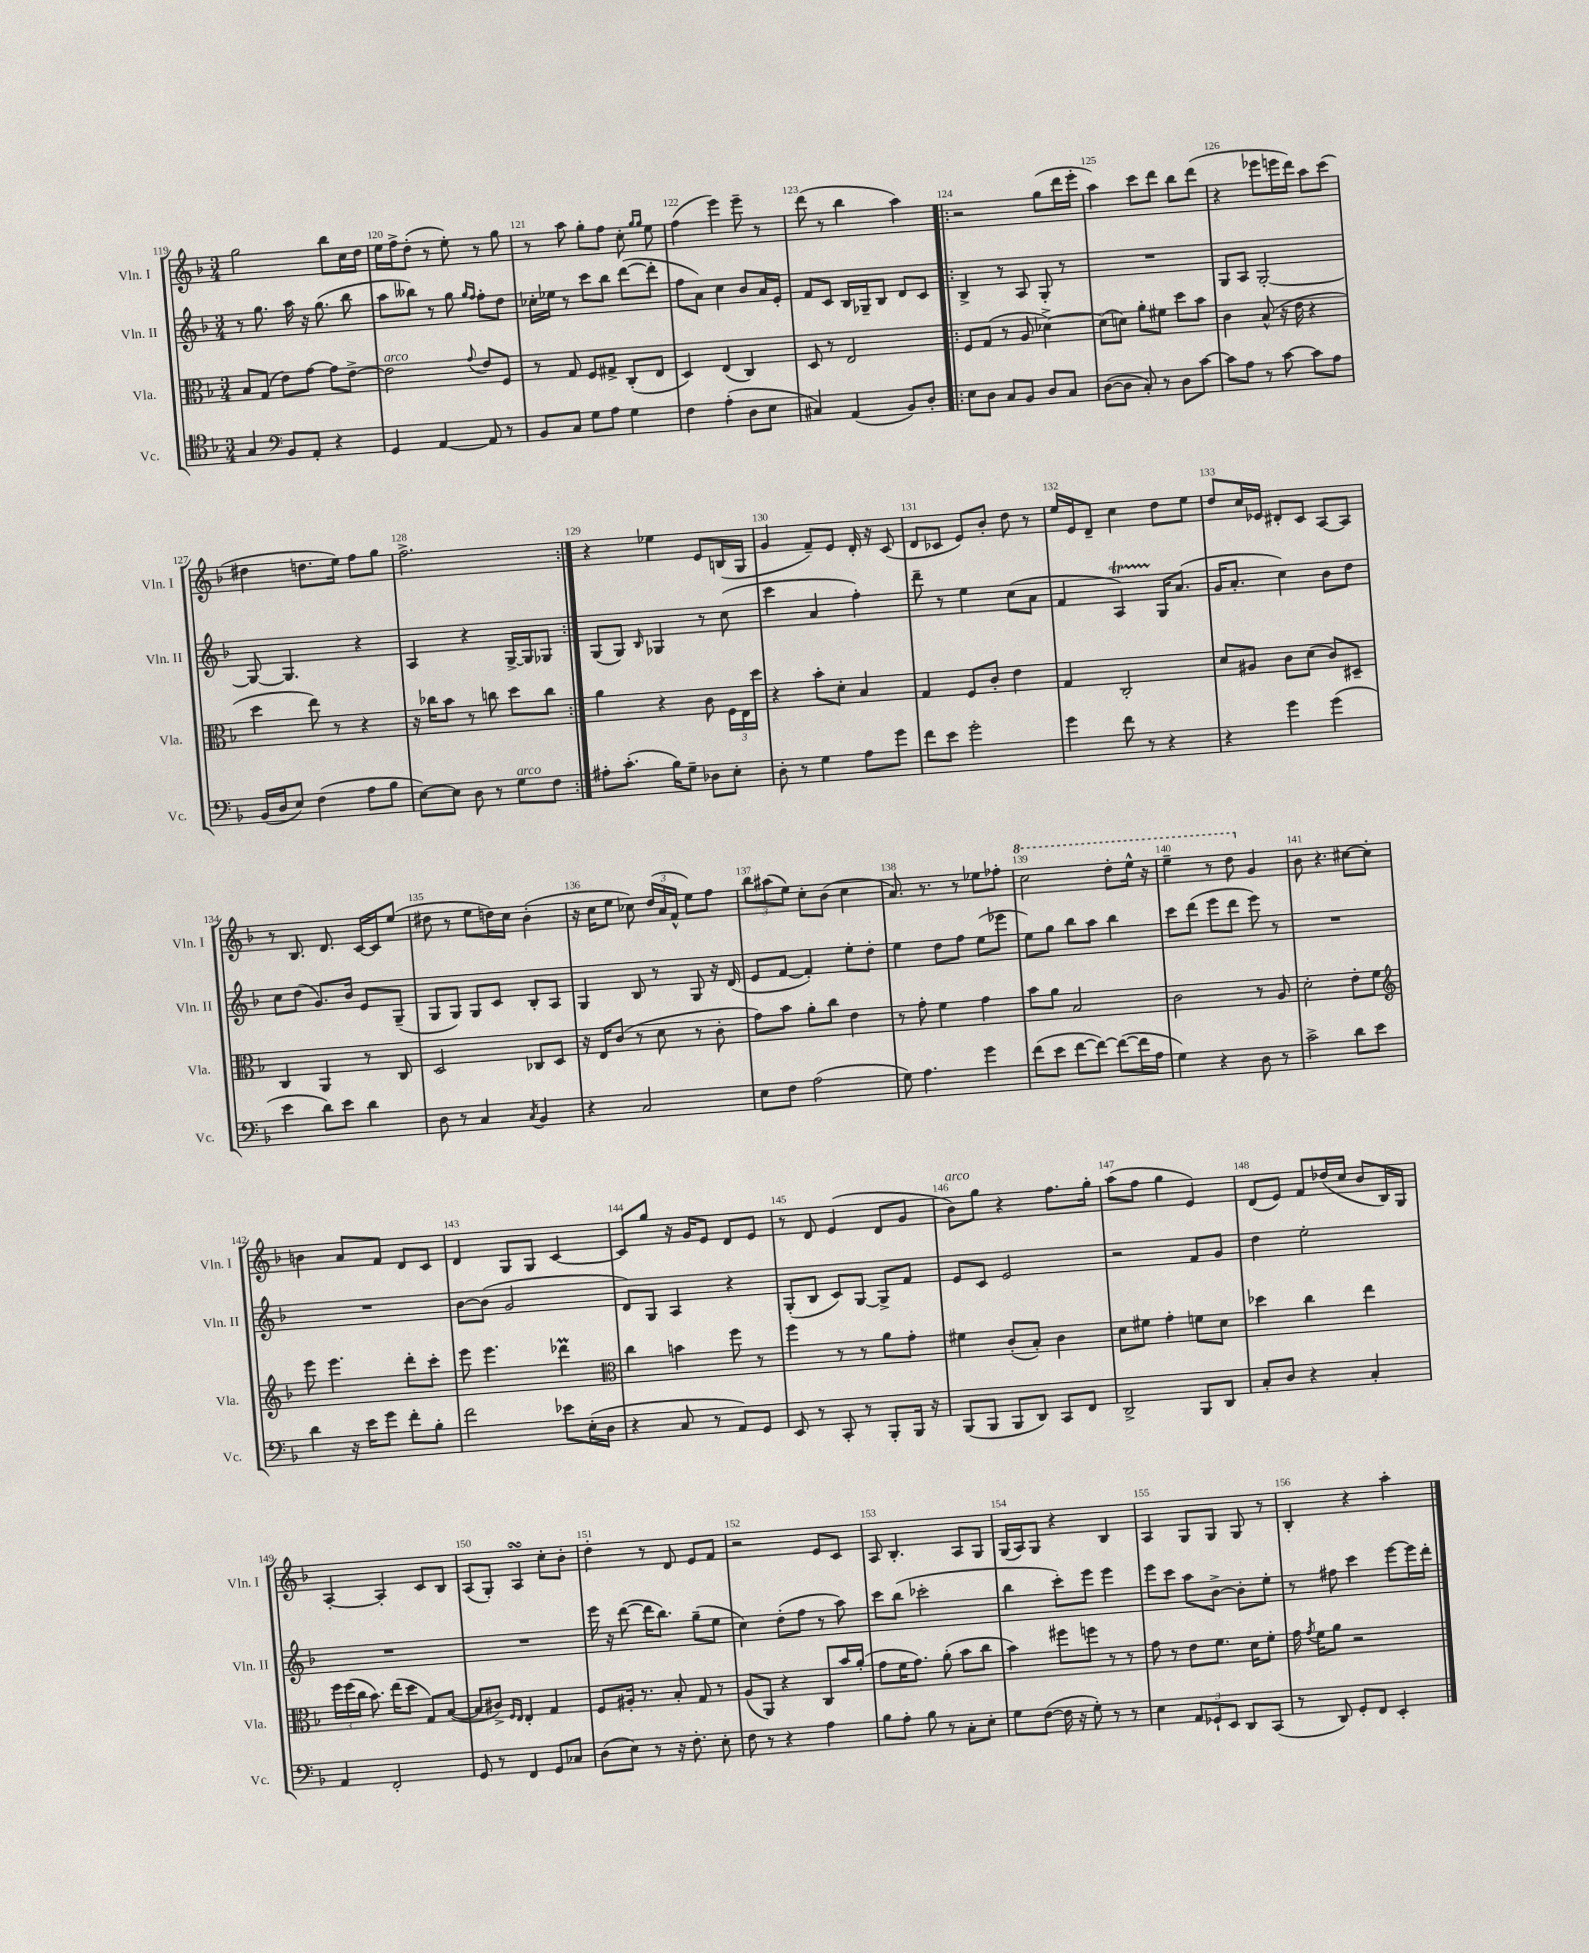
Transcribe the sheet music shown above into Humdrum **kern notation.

**kern	**kern	**kern	**kern
*part4	*part3	*part2	*part1
*staff4	*staff3	*staff2	*staff1
*I"Vc.	*I"Vla.	*I"Vln. II	*I"Vln. I
*I'Vc.	*I'Vla.	*I'Vln. II	*I'Vln. I
*clefC4	*clefC3	*clefG2	*clefG2
*k[b-]	*k[b-]	*k[b-]	*k[b-]
*M3/4	*M3/4	*M3/4	*M3/4
=119	=119	=119	=119
4G/	8B-/L	8r	2gg\
.	(8G/J	8.gg\	.
*clefF4	*	*	*
8BB-/L	8e\L)	.	.
.	.	16aa\	.
8AA'/J	[8g\J	16r	.
.	.	(8.gg\	.
4r	8g\L]	.	8bb-\L
.	[8e^\J	8bb-\	16cc\L
.	.	.	16dd\JJ
=120	=120	=120	=120
!	!LO:TX:a:i:t=arco	!	!
4GG/	2e\]	8aa\L	16ee\LL
.	.	.	16ff^\J
.	.	8bb--X\J)	(8dd'\J
[4AA/	.	8r	8r
.	.	8gg\	8ee'\)
.	.	16qqgg/LL	.
.	8qqg/	16qqff/JJ	.
8AA/]	8e/L	8ff'\L	8r
8r	8F/J	8dd\J	8gg\
=121	=121	=121	=121
8BB-/L	8r	16cc-X'\LL	8r
.	.	16ee-X\JJ	.
8C/J	8G/	8r	8aa\
8G\L	8F/L	8ccc\L	8gg'\L
8A\J	8G#X^/J	8bb-\J	8ff\J
4G\	(8C'/L	([8ddd\L	8cc'\
.	.	.	16qqgg/LL
.	.	.	16qqgg/JJ
.	8E/J	8ddd'\J]	8ee\
=122	=122	=122	=122
4F\	4D/)	8ff\L	(4ff\
.	.	8a\J)	.
(4A'\	(4E/	4cc\	4eee\)
8D\L	4C/)	8b-/L	8eee~\
8E\J	.	16a/L	8r
.	.	16e'/JJ	.
=123	=123	=123	=123
4C#X/)	8D/	8f/L	(8ddd\
.	8r	8c/J	8r
(4AA/	2E/	16B-/LL	4bb-\
.	.	16G-X~/J	.
.	.	8B-/J	.
8BB-/L)	.	8d/L	4aa\)
8D'/J	.	8c/J	.
=124!|:	=124!|:	=124!|:	=124!|:
8E\L	8F/L	4B-^/	2r
8D\J	(8G/J	.	.
8C/L	8r	8r	.
8BB-/J	8A/	8A/	.
8D/L	[4d-X^\)	8G'/	(8gg\L
8C/J	.	8r	16ddd\L
.	.	.	16eee'\JJ
=125	=125	=125	=125
([8D\L	(8d-\L]	2.r	4aa\)
8D\J]	8dn\J)	.	.
8C'/)	8a'\L	.	8ccc\L
8r	8f#X\J	.	8ddd\J
8D\L	8dd\L	.	8bb-\L
[8c\J	8b-\J	.	(8ddd\J
=126	=126	=126	=126
8c\L]	4c\	8G/L	4r
8A\J	.	8A/J	.
8r	(8B-^^/	[2G'/	8eee-X\L
[8c\	16r	.	16eeen\L
.	16e\	.	16ddd\JJ)
8c\L]	4r	.	8aa\L
8A\J	.	.	(8ccc\J
!!LO:LB:g=z
=127	=127	=127	=127
(16BB-/LL	4dd\	8G/_	4dd#X\
16D/J	.	.	.
8E/J)	.	4.G/]	.
(4F\	8ee\)	.	8.ddn\L
.	8r	.	.
.	.	.	16ee\Jk)
8A\L	4r	4r	8ff\L
8B-\J	.	.	8gg\J
=128	=128	=128	=128
[8E\L)	16r	4A/	2.ff^\
.	16cc-X\KL	.	.
8E\J]	8b-\J	.	.
8D\	8r	4r	.
8r	8ccn\	.	.
!LO:TX:a:i:t=arco	!	!	!
8G\L	8dd\L	[16G^/LL	.
.	.	16G/J]	.
8F\J	8cc\J	8G-X/J	.
=129:|!	=129:|!	=129:|!	=129:|!
8A#X'\L	4a\	(8G/L	4r
(8.c'\J	.	8G/J)	.
.	.	16qqB-/	.
.	4r	4G-X/	4ee-X\
16B-\KL)	.	.	.
8G~\J	.	.	.
8D-X\L	8c\	8r	8e/L
8E'\J	24F\LL	(8cc\	(16Bn/L
.	24E\	.	.
.	.	.	16G/JJ
.	24dd\JJ	.	.
=130	=130	=130	=130
8D'\	4r	4ccc\	4g/
8r	.	.	.
4G\	8b-'\L	4a/	8f~/L)
.	8d'\J	.	8e/J
8A\L	4B-/	4ff'\)	16d'/
.	.	.	16r
8g\J	.	.	(8c/
=131	=131	=131	=131
8f\L	4G/	8ddd~\	8d/L
8e\J	.	8r	8c-X/J
2g'\	8F/L	4ee\	8e/L)
.	8c'/J	.	8b-'/J
.	4e\	(8cc\L	8dd\
.	.	8a\J	8r
=132	=132	=132	=132
4g\	4G/	4f/	16ee/LL
.	.	.	16e/J
.	.	.	8d~/J
8f\	2C'/	4At/)	4cc\
8r	.	.	.
4r	.	16G/KL	8dd\L
.	.	(8.a/J	.
.	.	.	8ee\J
=133	=133	=133	=133
4r	8d/L	16g/KL	8dd/L
.	.	8.a'/J	.
.	8A#X/J	.	16cc/L
.	.	.	16e-X/JJ
4g\	8c\L	4cc\)	8d#X'/L
.	(8d\J	.	8c/J
(4g\	8c/L)	8b-\L	[8A/L
.	8D#X~/J	8dd\J	8A/J]
!!LO:LB:g=z
=134	=134	=134	=134
4e\	4C/	8cc\L	8r
.	.	(8dd\J	8.B-/
8d\L)	4AA/	8.g/L)	.
.	.	.	8.d/
8e\J	.	.	.
.	.	16b-/Jk	.
4d\	8r	8e/L	[16c/LL
.	.	.	16c/J]
.	8C/	(8G~/J	(8ee/J
=135	=135	=135	=135
8D\	2D/	8G/L	8dd#X\
8r	.	8G/J)	8r
4C/	.	8G/L	8ee\L
.	.	8c/J	16ddn\L)
.	.	.	16cc\JJ
8qC/	.	.	.
4BB-/	8C-X/L	8B-'/L	(4b-'\
.	8D/J	8A/J	.
=136	=136	=136	=136
4r	16r	4G/	16r
.	16E/KL	.	16cc\KL
.	(8c/J	.	8ee\J
2C/	8r	8B-/	8cc-X\)
.	8d\	8r	(24dd/LL
.	.	.	24a/
.	.	.	24f^^/JJ
.	8r	8G/	8ee\L)
.	8c'\	16r	8ff\J
.	.	(16d/	.
=137	=137	=137	=137
8E\L	8g\L)	8e/L	12bb-\L
.	.	.	(12aa#X\
8F\J	8b-\J	[8f/J	.
.	.	.	12ee\J)
(2A\	8a'\L	4f'/])	8cc'\L
.	8cc\J	.	(8b-\J
.	4e\	8ee'\L	4cc\
.	.	8dd'\J	.
=138	=138	=138	=138
8G\)	8r	4ee\	8.a/)
4.A\	8g'\	.	.
.	.	.	8.r
.	4f\	8dd\L	.
.	.	8ff\J	8r
4g\	4g\	(8ee\L	8ee-X\L
.	.	8eee-X\J	8ff-X'\J
=139	=139	=139	=139
*	*	*	*8va
(8f\L	8b-\L	8ee\L)	2ccc\
8e\J	8a\J	8gg\J	.
[8f\L	2B-/	8bb-\L	.
8f\J_)	.	8aa\J	.
(8f\L_	.	4bb-\	8ddd'\L
16f\L]	.	.	16eee^^\Jk
16A\JJ	.	.	16r
=140	=140	=140	=140
4G\)	2c\	8ccc\L	4eee~\
.	.	(8ddd\J	.
4r	.	8eee\L	8r
.	.	8ddd\J	8ddd\
*	*	*	*X8va
8D\	8r	8eee\)	4g/
8r	8A/	8r	.
=141	=141	=141	=141
2c^\	2d'\	2.r	8b-\
.	.	.	4.r
8d\L	8e'\L	.	[8cc#X\L
8e\J	8f\J	.	8cc#'\J]
!!LO:LB:g=z
=142	=142	=142	=142
*	*clefG2	*	*
4d\	8eee\	2.r	4bn\
.	4.eee\	.	.
16r	.	.	8a/L
16e\KL	.	.	.
8g\J	.	.	8f/J
8f'\L	8ddd'\L	.	8d/L
8B-'\J	8ccc'\J	.	8c/J
=143	=143	=143	=143
2f\	8eee\	[8b-\L	4d/
.	4.eee\	(8b-\J]	.
.	.	2g/	8G/L
.	.	.	8G/J
8e-X\L	4ddd-XM\	.	[4c/
(16E'\L	.	.	.
16D\JJ	.	.	.
=144	=144	=144	=144
*	*clefC3	*	*
4r	4cc\	8d/L)	8c/L]
.	.	8G/J	8gg/J
8C/	4bn\	4A/	16r
.	.	.	16g/KL
8r	.	.	8e/J
8AA/L)	8ff\	4r	8d/L
8GG/J	8r	.	8e/J
=145	=145	=145	=145
8EE/	4ff\	(8G'/L	8r
8r	.	8B-/J	8d/
8CC'/	8r	8c/L)	(4e/
8r	8r	[8G/J	.
8BBB-'/L	8a\L	8G^/L]	8d/L
16BBB-/Jk	8g'\J	8f/J	8g/J
16r	.	.	.
=146	=146	=146	=146
!	!	!	!LO:TX:a:i:t=arco
(8BBB-/L	4f#X\	8e/L	8b-\L)
8BBB-/J	.	8c/J	8gg\J
8BBB-/L	(8c'/L	2e/	4r
8DD/J)	8B-'/J)	.	.
8CC/L	4c\	.	8.ff\L
8FF/J	.	.	.
.	.	.	16gg'\Jk
=147	=147	=147	=147
2DD^/	8d\L	2r	(8aa\L
.	8f#X\J	.	8ff\J
.	4g'\	.	4gg\
8BBB-/L	8fn\L	8f/L	4e/)
8DD/J	8d\J	8g/J	.
=148	=148	=148	=148
8C'/L	4dd-X\	4dd\	(8d/L
8D/J	.	.	8e/J)
4r	4cc\	2ee'\	8f/L
.	.	.	(16dd-X/L
.	.	.	16cc/JJ
4C'/	4ee\	.	8b-/L
.	.	.	16B-/L)
.	.	.	16G/JJ
!!LO:LB:g=z
=149	=149	=149	=149
4AA/	24ff\LL	2.r	[4A'/
.	(24ff\	.	.
.	24cc\JJ	.	.
.	8.b-\)	.	.
2FF'/	.	.	4A'/]
.	(16ee\KL	.	.
.	8dd\J	.	.
.	8G/L)	.	8c/L
.	([8B-/J	.	8B-/J
=150	=150	=150	=150
8GG/	8B-/L]	2.r	(8A/L
8r	8c#X^/J)	.	8G'/J)
.	16qqF/LL	.	.
.	16qqE/JJ	.	.
4FF/	4E'/	.	4AsSsS/
8GG/L	4G/	.	8cc'\L
8C-X/J	.	.	8b-'\J
=151	=151	=151	=151
(8D\L	8F/L	16eee\	4dd'\
.	.	16r	.
8E\J)	16A#X'/Jk	([8ddd\	.
.	8.r	.	.
8r	.	16ddd\KL]	8r
.	.	8.bb-\J)	.
16r	8B-'/	.	8d/
8.F'\	.	.	.
.	8G/	(8gg~\L	8e/L
8E'\	8r	8ee\J	8f/J
=152	=152	=152	=152
8F\	(8A/L	4cc\)	2r
8r	8AA/J)	.	.
4r	4r	(8dd'\L	.
.	.	8ff\J	.
4A\	8C/L	8r	8e/L
.	16b-/L	8aa\)	8c/J
.	(16a'/JJ	.	.
=153	=153	=153	=153
8B-\L	8g\L	8ccc\L	8A/
8A'\J	16f\K	(8bb-\J	4.B-'/
.	8.g\J)	.	.
8B-\	.	2ccc-X'\	.
8r	(8a'\	.	.
8C'\L	8b-\L	.	8A/L
8E'\J	8cc\J	.	8G/J
=154	=154	=154	=154
8G\L	4b-\)	4bb-\	(16G/LL
.	.	.	16A/J)
([8F\J	.	.	8G/J
16F\]	8ff#X\L	8ccc'\L)	4r
16r	.	.	.
8G'\)	8ffn\J	8eee\J	.
8r	8r	4eee\	4B-/
8r	8r	.	.
=155	=155	=155	=155
4E\	8g\	8eee\L	4A/
.	8r	8ccc\J	.
12AA/L	8e\L	8aa\L	8G/L
12GG-X`/	.	.	.
.	8.f\J	[8b-^\J	8G/J
12EE/J	.	.	.
8DD/L	.	8b-'\L]	8G/
.	16d\KL	.	.
(8CC/J	8f'\J	8ee'\J	8r
=156	=156	=156	=156
8r	16g\	8r	4B-'/
.	8qg/	.	.
.	16f\KL	.	.
8DD/)	8a\J	8ff#X\	.
8GG'/L	2r	4ccc\	4r
8FF/J	.	.	.
4EE'/	.	[8eee\L	4aa'\
.	.	16eee\L]	.
.	.	16ddd'\JJ	.
==	==	==	==
*-	*-	*-	*-
